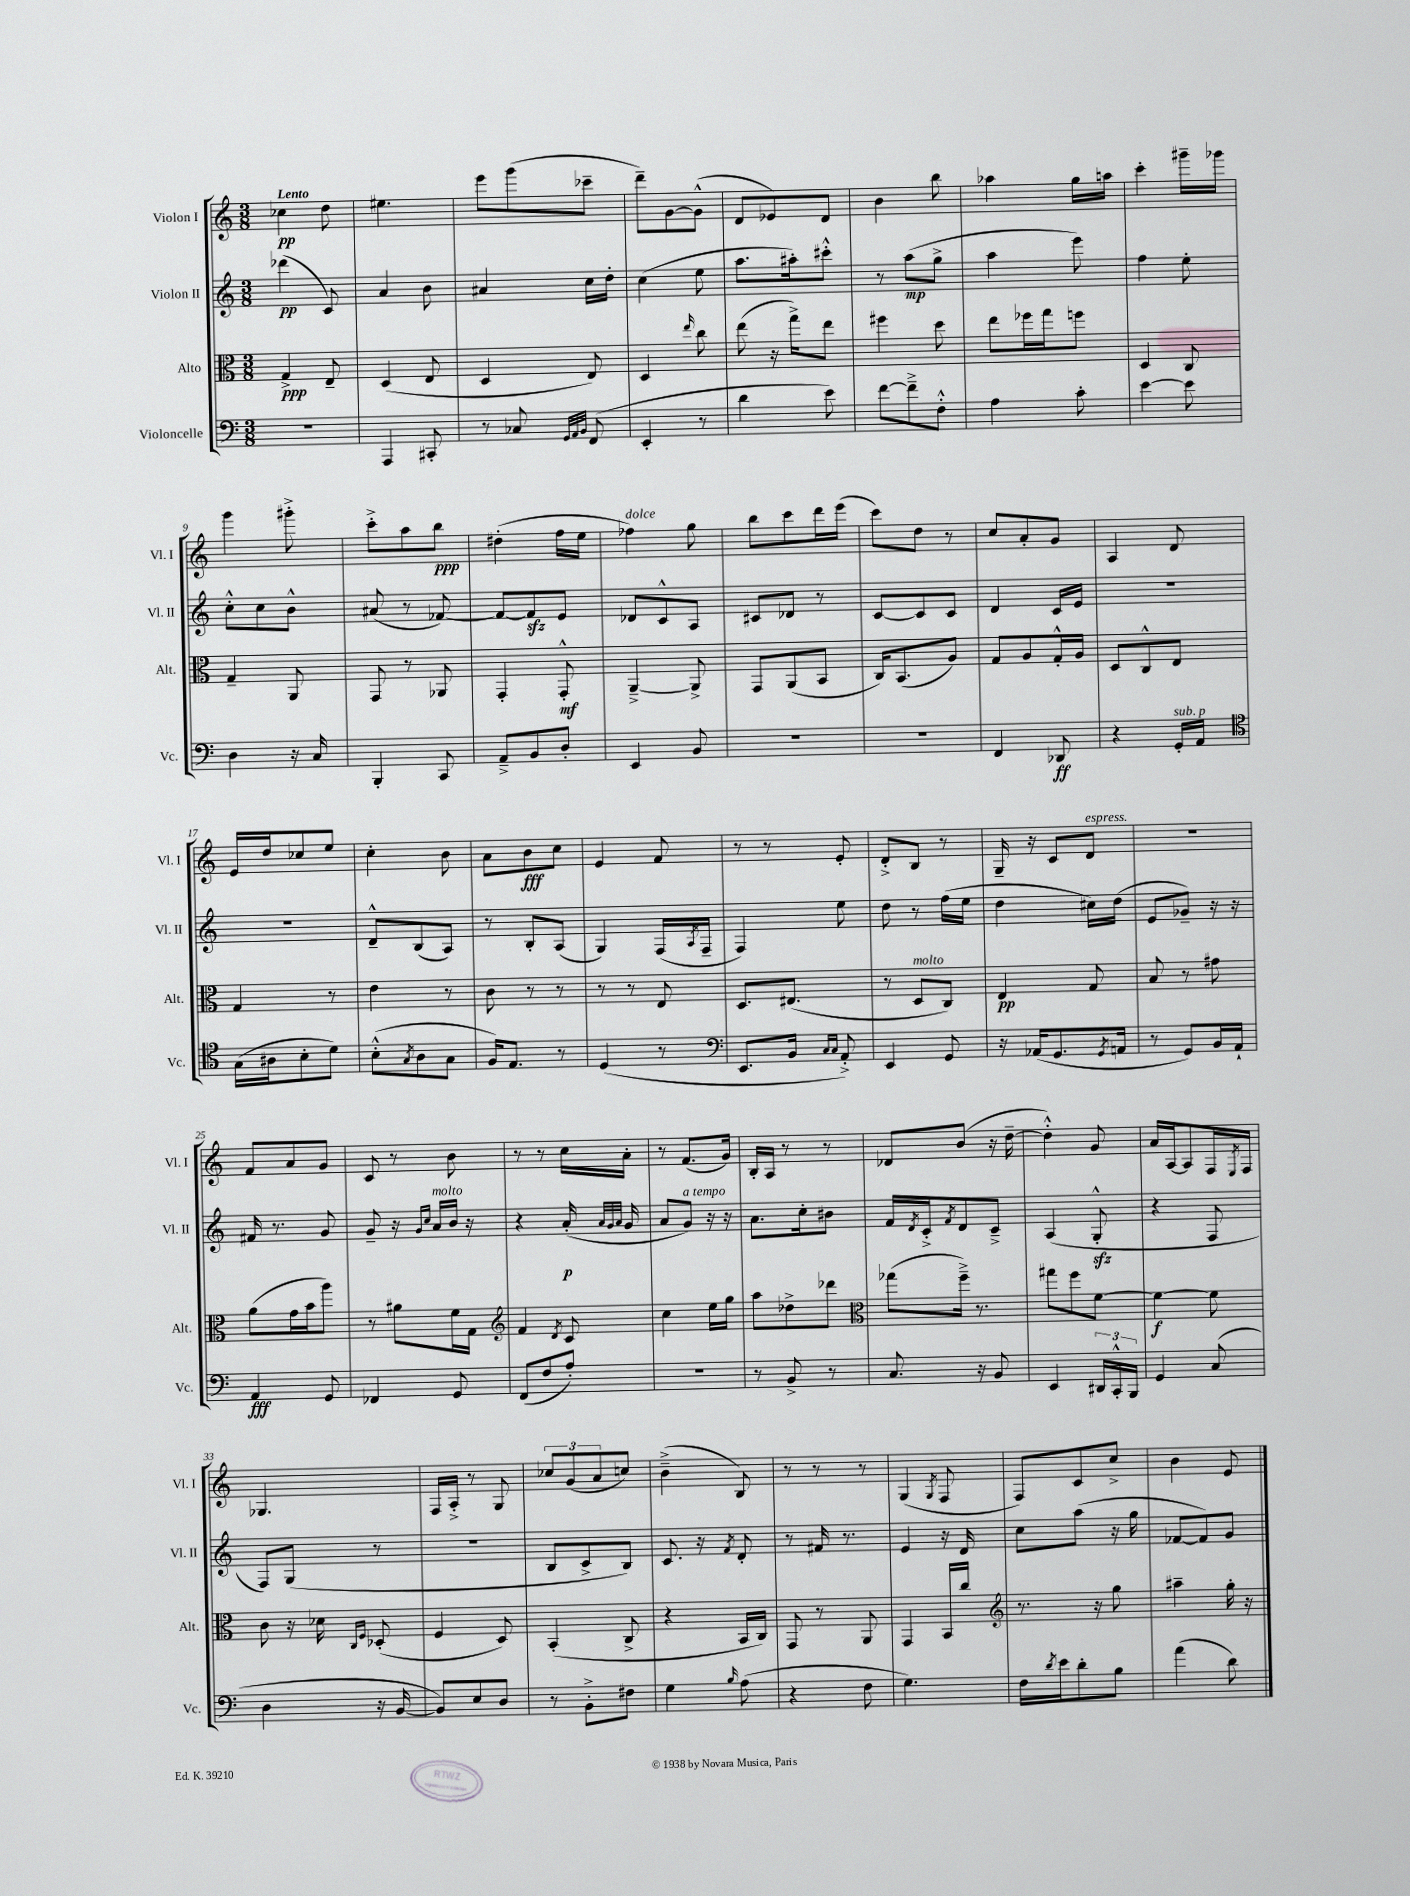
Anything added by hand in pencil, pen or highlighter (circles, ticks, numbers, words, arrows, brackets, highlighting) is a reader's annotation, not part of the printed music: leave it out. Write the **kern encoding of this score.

**kern	**kern	**kern	**kern
*staff4	*staff3	*staff2	*staff1
*clefF4	*clefC3	*clefG2	*clefG2
*k[]	*k[]	*k[]	*k[]
*M3/8	*M3/8	*M3/8	*M3/8
4.r	4G^	(4ddd-	4cc-
.	8E~	8c)	8dd
=	=	=	=
4AAA	(4D	4a	4.ee#
8CC#'	8E	8b	.
=	=	=	=
8r	4D	4a#	8eee
8C-	.	.	(8ggg
32qqGG	.	.	.
32qqAA	.	.	.
32qqBB	.	.	.
(8FF	8E)	16cc	8ccc-~
.	.	16dd'	.
=	=	=	=
4EE'	4D	(4cc	8ddd~)
.	.	.	[8g
.	16qqee	.	.
8r	8cc	8ee	(8g^^]
=	=	=	=
4d	(8ee	8.aa	8d
.	16r	.	8e-)
.	16gg^)	16aa#')	.
8e)	8ee	8ccc#'^^	8d
=	=	=	=
[8f	4ff#	8r	4b
8f~^]	.	(8aa	.
8F'^^	8dd	8gg^	8bb
=	=	=	=
4A	8ee	4aa	4aa-
.	16ff-	.	.
.	16gg	.	.
8c'	8ff	8eee)	16gg
.	.	.	16aa
=	=	=	=
[4e	4D	4ff	4ccc'
8e]	8C	8ee'	16ggg#~
.	.	.	16ggg-
=	=	=	=
4D	4G~	8cc'^^	4ggg
.	.	8cc	.
16r	8AA	8b^^	8ggg#'^
16C	.	.	.
=	=	=	=
4BBB'	8GG	(8a#	8ccc'^
.	8r	8r	8aa
8CC	8AA-	[8f-)	8bb
=	=	=	=
8AA~^	4GG'	8f-_	(4dd#'
8BB	.	8f-]	.
8D'	8GG'^^	8e	16ff
.	.	.	16ee
=	=	=	=
4EE	[4AA~^	8d-	4ff-)
.	.	8c^^	.
8BB	8AA^]	8A	8gg
=	=	=	=
4.r	8GG	8c#	8bb
.	(8AA	8d-	8ccc
.	8BB	8r	16ddd
.	.	.	(16eee
=	=	=	=
4.r	16C)	[8c	8ccc)
.	(8.BB	.	.
.	.	8c]	8dd
.	8A)	8c	8r
=	=	=	=
4FF	8G	4d	8cc
.	8A	.	8a'
8DD-	16G'^^	16c	8g
.	16A	16e	.
=	=	=	=
4r	8D	4.r	4A
.	8C^^	.	.
16GG'	8E	.	8d
16AA	.	.	.
=	=	=	=
*clefC4	*	*	*
(16G	4G	4.r	16e
16A#	.	.	16dd
8B'	.	.	8cc-
8d)	8r	.	8ee
=	=	=	=
(8B'^^	4e	8d~^^	4cc'
8qG	.	.	.
8A	.	(8B	.
8G	8r	8A)	8b
=	=	=	=
16F)	8c	8r	8a
8.E	.	.	.
.	8r	8B'	8b
8r	8r	(8A	8cc
=	=	=	=
(4D	8r	4G)	4e
.	8r	.	.
8r	8E	(16F	8f
.	.	8qA	.
.	.	16F~	.
=	=	=	=
*clefF4	*	*	*
8.EE	8.D	4F)	8r
.	.	.	8r
16BB	(8.E#	.	.
16qqC	.	.	.
16qqC	.	.	.
8AA'^)	.	8ee	8e'
=	=	=	=
4EE	8r	8dd	8d'^
.	8D	8r	8B
8GG	8C)	(16ff	8r
.	.	16ee	.
=	=	=	=
16r	4E	4dd	16G~
(16AA-	.	.	16r
8.GG	.	.	8c
.	8G	16cc#)	8d
8qGG	.	.	.
16AA	.	(16dd	.
=	=	=	=
8r	8B	8e	4.r
8GG)	8r	8g-~)	.
16BB	8g#	16r	.
16AA`	.	16r	.
=	=	=	=
4AA	(8a	16f#	8f
.	.	8.r	.
.	16g	.	8a
.	16b	.	.
8GG	8aa)	8g	8g
=	=	=	=
4FF-	8r	8g~	8c
.	8a#	16r	8r
.	.	16qqg	.
.	.	16qqcc	.
.	.	16a	.
8GG	16f	16b	8b
.	16G	16r	.
=	=	=	=
*	*clefG2	*	*
(8FF	4f	4r	8r
8F	.	.	8r
.	8qd	.	.
8A')	8c	(16a'	16cc
.	.	32qqa	.
.	.	32qqg	.
.	.	32qqa	.
.	.	16g	16a'
=	=	=	=
4.r	4cc	8a	8r
.	.	8g)	(8.f
.	16ee	16r	.
.	16gg	16r	16g)
=	=	=	=
8r	8aa	8.a	16B'
.	.	.	16A
8BB^	8dd-^	.	8r
.	.	16cc'	.
8r	8ddd-	8b#	8r
=	=	=	=
*	*clefC3	*	*
8.C	(8gg-	16f	8d-
.	.	8qd	.
.	.	16c'^	.
.	.	8qf	.
.	16ff~^)	8d	(8b
16r	8.r	.	.
8BB	.	8c~^	16r
.	.	.	[16dd~
=	=	=	=
4EE	8gg#	(4A	4dd'^^])
.	8ff	.	.
24DD#	[8f	8G'^^	8g
24CC'^^	.	.	.
24BBB	.	.	.
=	=	=	=
4GG	4f_	4r	16a
.	.	.	[16A
.	.	.	8A]
(8C	8f]	8F	16F
.	.	.	8qE
.	.	.	16F
=	=	=	=
4D	8c	8F)	4.G-
.	16r	(8G	.
.	16d-	.	.
.	16qqC	.	.
.	16qqF	.	.
16r	(8D-'	8r	.
[16BB	.	.	.
=	=	=	=
8BB])	4F	4.r	16F
.	.	.	16A'^
8E	.	.	8r
8D	8D)	.	8G
=	=	=	=
8r	(4BB'	8B	12cc-
.	.	.	(12g
8BB'^	.	8c^	.
.	.	.	12a
8F#	8C^	8B)	8cc)
=	=	=	=
4G	4r	8.c	(4b~^
.	.	16r	.
16qqB	.	8qf	.
(8A	16BB	8d'	8B)
.	16C)	.	.
=	=	=	=
4r	8GG	8r	8r
.	8r	16f#	8r
.	.	8.r	.
8F	8AA	.	8r
=	=	=	=
4.G)	4GG	4e	(4G
.	.	.	8qG
.	16BB	16r	8F
.	16cc	16d	.
=	=	=	=
*	*clefG2	*	*
16F	8.r	8cc	8F)
8qd	.	.	.
16e	.	.	.
8d'	.	(8aa	8c
.	16r	.	.
8B	8gg	16r	8cc^
.	.	16gg	.
=	=	=	=
(4a	4aa#~	[8f-	4b
.	.	8f-])	.
8d)	16gg'	8g	8e
.	16r	.	.
==	==	==	==
*-	*-	*-	*-
